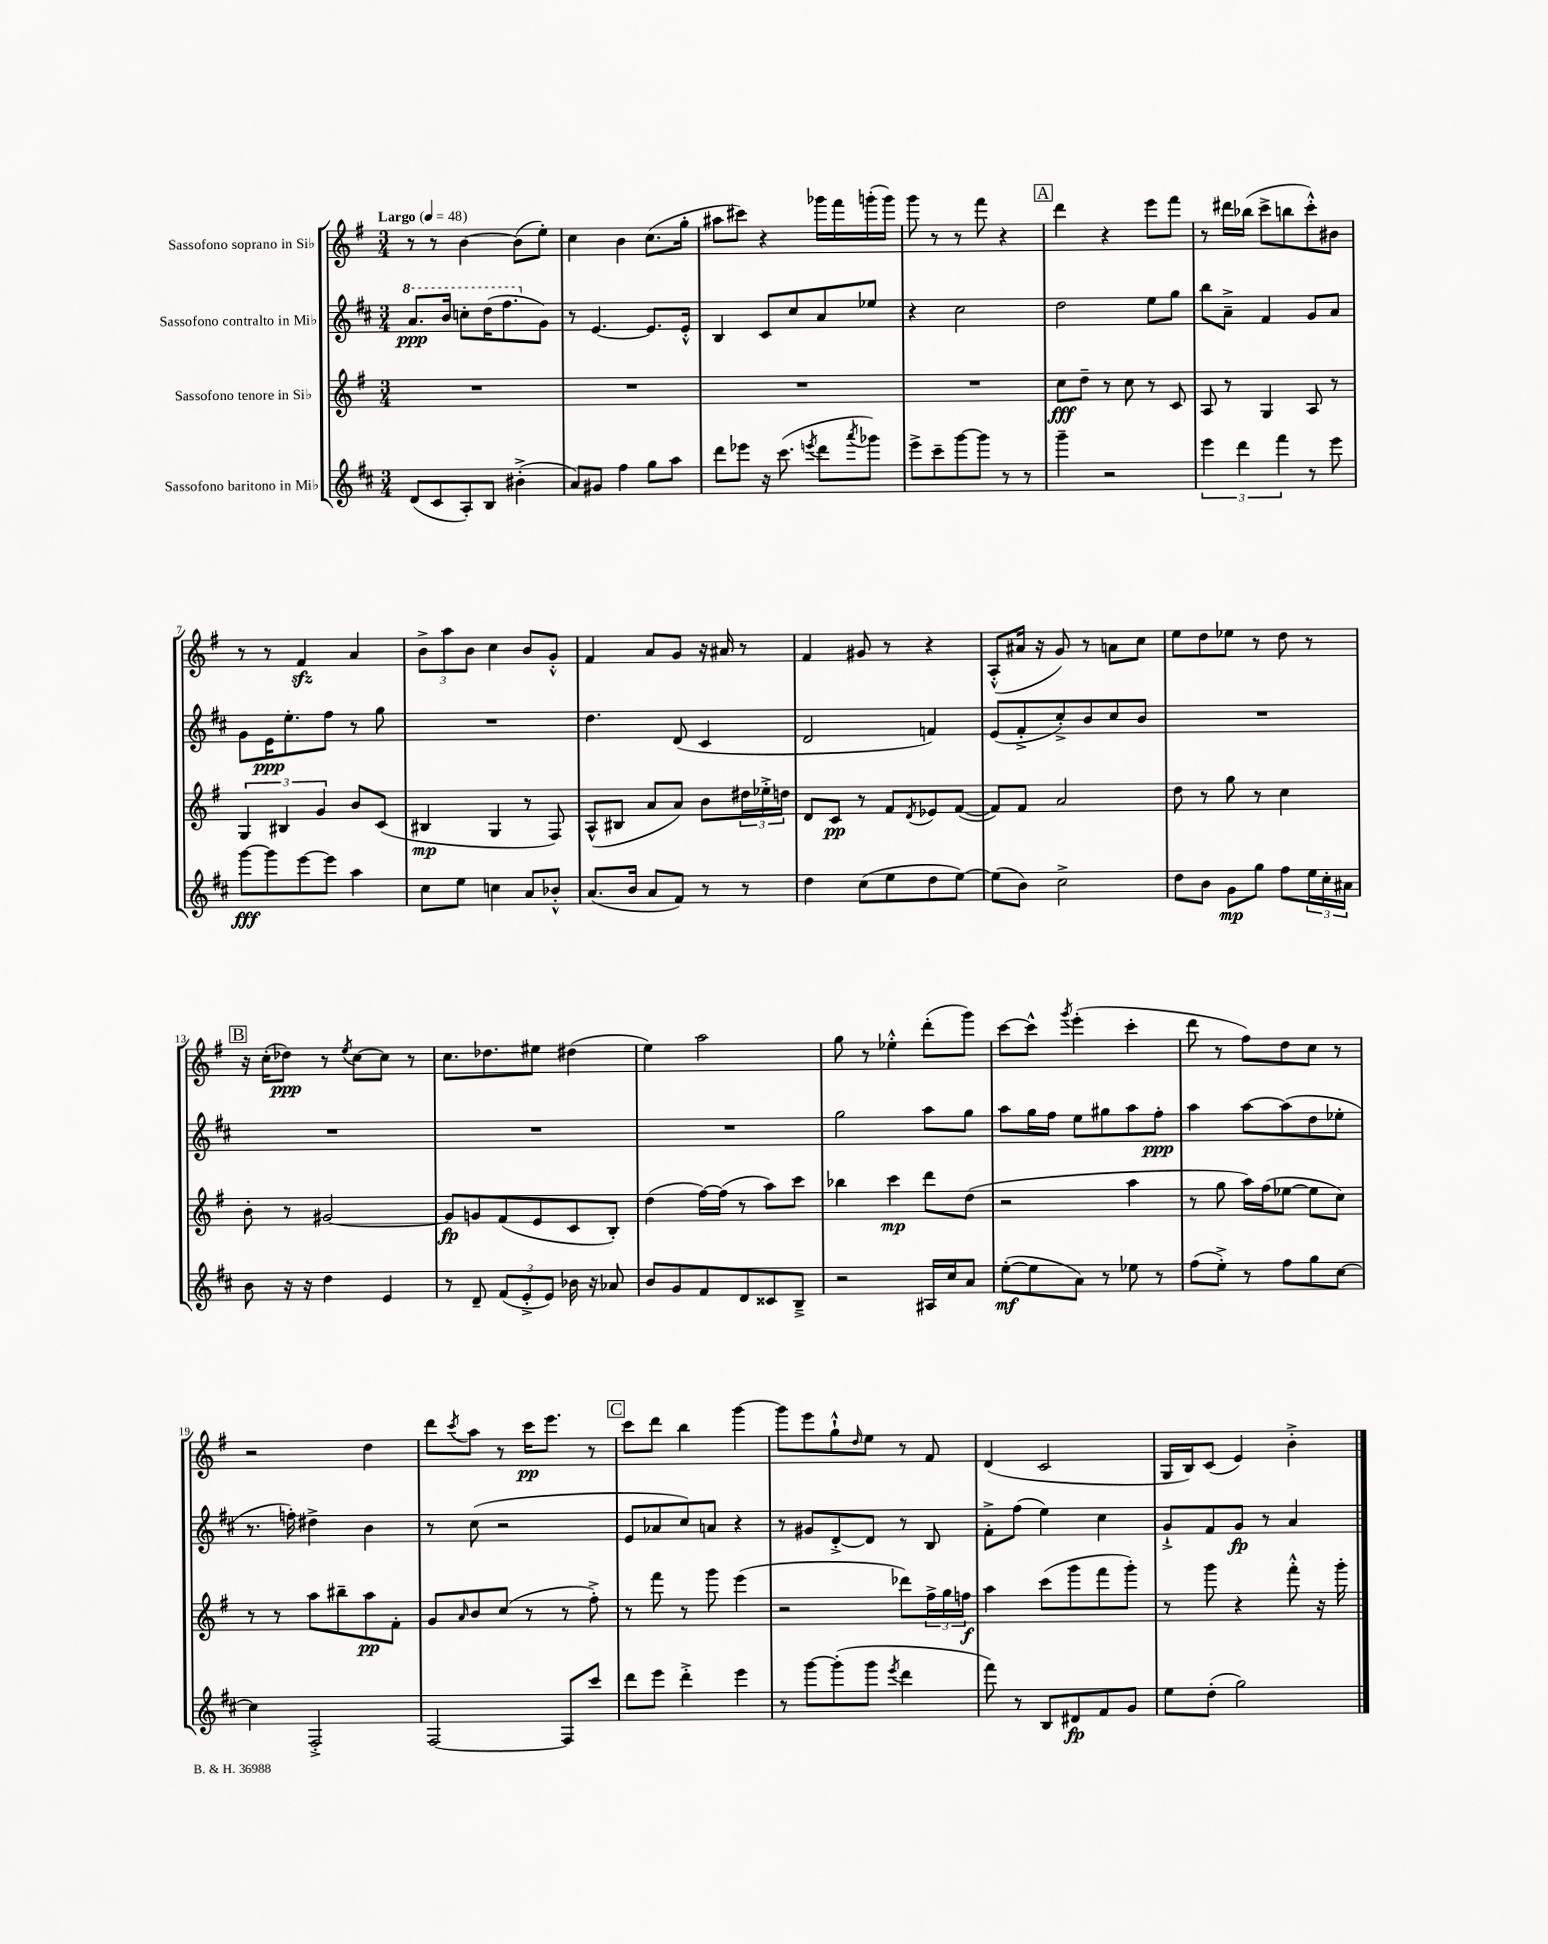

**kern	**dynam	**kern	**dynam	**kern	**dynam	**kern	**dynam
*part4	*part4	*part3	*part3	*part2	*part2	*part1	*part1
*staff4	*staff4	*staff3	*staff3	*staff2	*staff2	*staff1	*staff1
*I"Sassofono baritono in Mi♭	*	*I"Sassofono tenore in Si♭	*	*I"Sassofono contralto in Mi♭	*	*I"Sassofono soprano in Si♭	*
*clefG2	*	*clefG2	*	*clefG2	*	*clefG2	*
*k[f#c#]	*	*k[f#]	*	*k[f#c#]	*	*k[f#]	*
*M3/4	*	*M3/4	*	*M3/4	*	*M3/4	*
*MM48	*	*MM48	*	*MM48	*	*MM48	*
*	*	*	*	*8va	*	*	*
=1	=1	=1	=1	=1	=1	=1	=1
!	!	!	!	!	!	!LO:TX:a:B:t=Largo	!
(8d/L	.	2.r	.	8.aa/L	ppp	8r	.
8c#/	.	.	.	.	.	8r	.
.	.	.	.	16bb/Jk	.	.	.
8A'/)	.	.	.	8cccn'\L	.	[4b\	.
8B/J	.	.	.	(16ddd\K	.	.	.
.	.	.	.	8.fff#\	.	.	.
(4b#X'^\	.	.	.	.	.	(8b\L]	.
*	*	*	*	*X8va	*	*	*
.	.	.	.	8g\J)	.	8ee'\J)	.
=2	=2	=2	=2	=2	=2	=2	=2
8a/L)	.	2.r	.	8r	.	4cc\	.
8g#X/J	.	.	.	[4.e/	.	.	.
4ff#\	.	.	.	.	.	4b\	.
8gg\L	.	.	.	8.e/L]	.	(8.cc\L	.
8aa\J	.	.	.	.	.	.	.
.	.	.	.	16e'^^/Jk	.	16gg'\Jk	.
=3	=3	=3	=3	=3	=3	=3	=3
8ddd\L	.	2.r	.	4B/	.	8aa#X\L	.
8eee-X\J	.	.	.	.	.	8ccc#X\J)	.
16r	.	.	.	8c#/L	.	4r	.
(8.ccc#\	.	.	.	.	.	.	.
.	.	.	.	8cc#/	.	.	.
8qeeen/	.	.	.	.	.	.	.
8ddd\L	.	.	.	8a/	.	16ggg-X\LL	.
.	.	.	.	.	.	16fff#\	.
8qaaa/	.	.	.	.	.	.	.
8ggg-X\J)	.	.	.	8ee-X/J	.	(16gggn'\	.
.	.	.	.	.	.	16ggg\JJ)	.
=4	=4	=4	=4	=4	=4	=4	=4
8eee^\L	.	2.r	.	4r	.	8ggg\	.
8ccc#~\	.	.	.	.	.	8r	.
[8ggg\	.	.	.	2cc#\	.	8r	.
8ggg\J]	.	.	.	.	.	8fff#\	.
8r	.	.	.	.	.	4r	.
8r	.	.	.	.	.	.	.
!!LO:REH:place=s1:t=A
=5	=5	=5	=5	=5	=5	=5	=5
4ggg~\	.	8cc\L	fff	2dd\	.	4ddd\	.
.	.	8dd~\J	.	.	.	.	.
2r	.	8r	.	.	.	4r	.
.	.	8cc\	.	.	.	.	.
.	.	8r	.	8ee\L	.	8eee\L	.
.	.	8c/	.	8gg\J	.	8fff#\J	.
=6	=6	=6	=6	=6	=6	=6	=6
6eee\	.	8A/	.	8bb\L	.	8r	.
.	.	8r	.	8a~^\J	.	16ddd#X\LL	.
6ddd\	.	.	.	.	.	.	.
.	.	.	.	.	.	(16bb-X\JJ	.
.	.	4G/	.	4f#/	.	8ccc^\L	.
6fff#\	.	.	.	.	.	.	.
.	.	.	.	.	.	8bbn\	.
8r	.	8A/	.	8g/L	.	8ccc'^^\)	.
8eee\	.	8r	.	8a/J	.	8b#X\J	.
!!LO:LB:g=z
=7	=7	=7	=7	=7	=7	=7	=7
[8ggg\L	fff	6G/	.	8g\L	.	8r	.
8ggg\]	.	.	.	16e\K	ppp	8r	.
.	.	6B#X/	.	.	.	.	.
.	.	.	.	8.ee'\	.	.	.
[8eee\	.	.	.	.	.	4f#zz/	.
.	.	6g/	.	.	.	.	.
8eee\J]	.	.	.	8ff#\J	.	.	.
4aa\	.	8b/L	.	8r	.	4a/	.
.	.	(8c/J	.	8gg\	.	.	.
=8	=8	=8	=8	=8	=8	=8	=8
8cc#\L	.	4B#X/	mp	2.r	.	12b^\L	.
.	.	.	.	.	.	12aa\	.
8ee\J	.	.	.	.	.	.	.
.	.	.	.	.	.	12b\J	.
4ccn\	.	4G/	.	.	.	4cc\	.
8a/L	.	8r	.	.	.	8b/L	.
8b-X'^^/J	.	8F#/)	.	.	.	8g'^^/J	.
=9	=9	=9	=9	=9	=9	=9	=9
(8.a/L	.	(8A^^/L	.	4.dd\	.	4f#/	.
.	.	8B#X/J	.	.	.	.	.
16b/Jk	.	.	.	.	.	.	.
8a/L	.	8a/L	.	.	.	8a/L	.
8f#/J)	.	8a/J)	.	(8d/	.	8g/J	.
8r	.	8b\L	.	4c#/	.	16r	.
.	.	.	.	.	.	16a#X/	.
8r	.	24dd#X\L	.	.	.	8r	.
.	.	24ee-X'^\	.	.	.	.	.
.	.	24ddn\JJ	.	.	.	.	.
=10	=10	=10	=10	=10	=10	=10	=10
4dd\	.	8d/L	.	2d/	.	4f#/	.
.	.	8c/J	pp	.	.	.	.
(8cc#\L	.	8r	.	.	.	8g#X/	.
8ee\	.	8f#/L	.	.	.	8r	.
.	.	8qd/	.	.	.	.	.
8dd\	.	8e-X/	.	4fn/)	.	4r	.
[8ee\J)	.	([8f#/J	.	.	.	.	.
=11	=11	=11	=11	=11	=11	=11	=11
(8ee\L]	.	8f#/L])	.	(8e/L	.	(8A'^^/L	.
8b\J)	.	8f#/J	.	8f#'^/	.	16a#X/Jk	.
.	.	.	.	.	.	16r	.
2cc#^\	.	2a/	.	8cc#'^/)	.	8g/)	.
.	.	.	.	8b/	.	8r	.
.	.	.	.	8cc#/	.	8an\L	.
.	.	.	.	8b/J	.	8cc\J	.
=12	=12	=12	=12	=12	=12	=12	=12
8dd\L	.	8dd\	.	2.r	.	8ee\L	.
8b\J	.	8r	.	.	.	8dd\	.
8g\L	mp	8gg\	.	.	.	8ee-X\J	.
8gg\J	.	8r	.	.	.	8r	.
8ff#\L	.	4cc\	.	.	.	8dd\	.
24ee\L	.	.	.	.	.	8r	.
24cc#'\	.	.	.	.	.	.	.
24a#X\JJ	.	.	.	.	.	.	.
!!LO:LB:g=z
!!LO:REH:place=s1:t=B
=13	=13	=13	=13	=13	=13	=13	=13
8b\	.	8b'\	.	2.r	.	16r	.
.	.	.	.	.	.	(16cc'\KL	.
16r	.	8r	.	.	.	8dd-X\J)	ppp
16r	.	.	.	.	.	.	.
4dd\	.	[2g#X/	.	.	.	8r	.
.	.	.	.	.	.	8qee/	.
.	.	.	.	.	.	[8cc\L	.
4e/	.	.	.	.	.	8cc\J]	.
.	.	.	.	.	.	8r	.
=14	=14	=14	=14	=14	=14	=14	=14
8r	.	8g#/L]	fp	2.r	.	8.cc\L	.
8d~/	.	8gn/	.	.	.	.	.
.	.	.	.	.	.	8.dd-X\	.
(12f#/L	.	(8f#/	.	.	.	.	.
12e'^/	.	.	.	.	.	.	.
.	.	8e/	.	.	.	8ee#X\J	.
12e/J)	.	.	.	.	.	.	.
16b-X\	.	8c/	.	.	.	(4dd#X\	.
16r	.	.	.	.	.	.	.
8a-X/	.	8B'/J)	.	.	.	.	.
=15	=15	=15	=15	=15	=15	=15	=15
8b/L	.	(4dd\	.	2.r	.	4ee\)	.
8g/	.	.	.	.	.	.	.
8f#/	.	[16ff#\LL)	.	.	.	2aa\	.
.	.	(16ff#\JJ]	.	.	.	.	.
8d/	.	8r	.	.	.	.	.
8c##X/	.	8aa\L)	.	.	.	.	.
8B~^/J	.	8ccc\J	.	.	.	.	.
=16	=16	=16	=16	=16	=16	=16	=16
2r	.	4bb-X\	.	2gg\	.	8gg\	.
.	.	.	.	.	.	8r	.
.	.	4ccc\	mp	.	.	4ee-X'^^\	.
16A#X/LL	.	8ddd\L	.	8aa\L	.	(8ddd'\L	.
16cc#/J	.	.	.	.	.	.	.
8a/J	.	(8dd\J	.	8gg\J	.	8ggg\J)	.
=17	=17	=17	=17	=17	=17	=17	=17
([8ee'\L	mf	2r	.	8aa\L	.	[8ccc\L	.
8ee\]	.	.	.	16gg\L	.	8ccc^^\J]	.
.	.	.	.	16ff#\JJ	.	.	.
.	.	.	.	.	.	8qggg/	.
8a\J)	.	.	.	8ee\L	.	(4eee'\	.
8r	.	.	.	8gg#X\	.	.	.
8ee-X\	.	4aa\	.	8aa\	.	4ccc'\	.
8r	.	.	.	8ff#'\J	ppp	.	.
=18	=18	=18	=18	=18	=18	=18	=18
(8ff#\L	.	8r	.	4aa\	.	8ddd\	.
8ee'^\J)	.	8gg\	.	.	.	8r	.
8r	.	16aa\LL)	.	[8aa\L	.	8ff#\L)	.
.	.	(16ff#\J	.	.	.	.	.
8ff#\L	.	[8ee-X\J	.	(8aa\]	.	8dd\	.
8gg\	.	8ee-\L]	.	8dd\	.	8cc\J	.
[8cc#\J	.	8cc\J)	.	8ee-X'\J	.	8r	.
!!LO:LB:g=z
=19	=19	=19	=19	=19	=19	=19	=19
4cc#\]	.	8r	.	8.r	.	2r	.
.	.	8r	.	.	.	.	.
.	.	.	.	16ffn'\)	.	.	.
2F#'^/	.	8aa\L	.	4dd#X^\	.	.	.
.	.	8bb#X~\	.	.	.	.	.
.	.	8aa\	pp	4b\	.	4dd\	.
.	.	8f#'\J	.	.	.	.	.
=20	=20	=20	=20	=20	=20	=20	=20
[2F#/	.	8g/L	.	8r	.	8ddd\L	.
.	.	16qqa/	.	.	.	8qccc/	.
.	.	8b/	.	(8cc#\	.	8aa\J	.
.	.	(8cc/J	.	2r	.	8r	.
.	.	8r	.	.	.	16ccc\KL	pp
.	.	.	.	.	.	8.eee\J	.
8F#/L]	.	8r	.	.	.	.	.
8ccc#/J	.	8ff#'^\)	.	.	.	8r	.
!!LO:REH:place=s1:t=C
=21	=21	=21	=21	=21	=21	=21	=21
8ddd\L	.	8r	.	8e/L	.	8ccc\L	.
8eee\J	.	8fff#\	.	8a-X/	.	8ddd\J	.
4ddd'^\	.	8r	.	8cc#/)	.	4bb\	.
.	.	8ggg\	.	8an/J	.	.	.
4eee\	.	(4eee\	.	4r	.	[4ggg\	.
=22	=22	=22	=22	=22	=22	=22	=22
8r	.	2r	.	8r	.	8ggg\L]	.
[8ggg\L	.	.	.	8g#X/L	.	8eee\	.
(8ggg'\]	.	.	.	[8d'^/	.	8gg`^^\	.
.	.	.	.	.	.	16qqdd/	.
8ggg\J	.	.	.	8d/J]	.	8ee\J	.
8qeee/	.	.	.	.	.	.	.
4ddd\	.	8ddd-X\L)	.	8r	.	8r	.
.	.	24ff#^\L	.	8B/	.	8f#/	.
.	.	24gg\	.	.	.	.	.
.	.	24ffn\JJ	f	.	.	.	.
=23	=23	=23	=23	=23	=23	=23	=23
8fff#\)	.	4aa\	.	8f#'^\L	.	(4d/	.
8r	.	.	.	(8ff#\J	.	.	.
8B/L	.	(8ccc\L	.	4ee\)	.	2c/	.
8d#X/	fp	8ggg\	.	.	.	.	.
8f#/	.	8fff#\	.	4cc#\	.	.	.
8g/J	.	8ggg'\J)	.	.	.	.	.
=24	=24	=24	=24	=24	=24	=24	=24
8ee\L	.	8r	.	8g`^/L	.	16G/LL	.
.	.	.	.	.	.	16B/J)	.
(8dd'\J	.	8ggg\	.	8f#/	.	(8c/J	.
2gg\)	.	4r	.	8g/J	fp	4e/)	.
.	.	.	.	8r	.	.	.
.	.	8fff#'^^\	.	4a/	.	4b'^\	.
.	.	16r	.	.	.	.	.
.	.	16ggg'\	.	.	.	.	.
==	==	==	==	==	==	==	==
*-	*-	*-	*-	*-	*-	*-	*-
